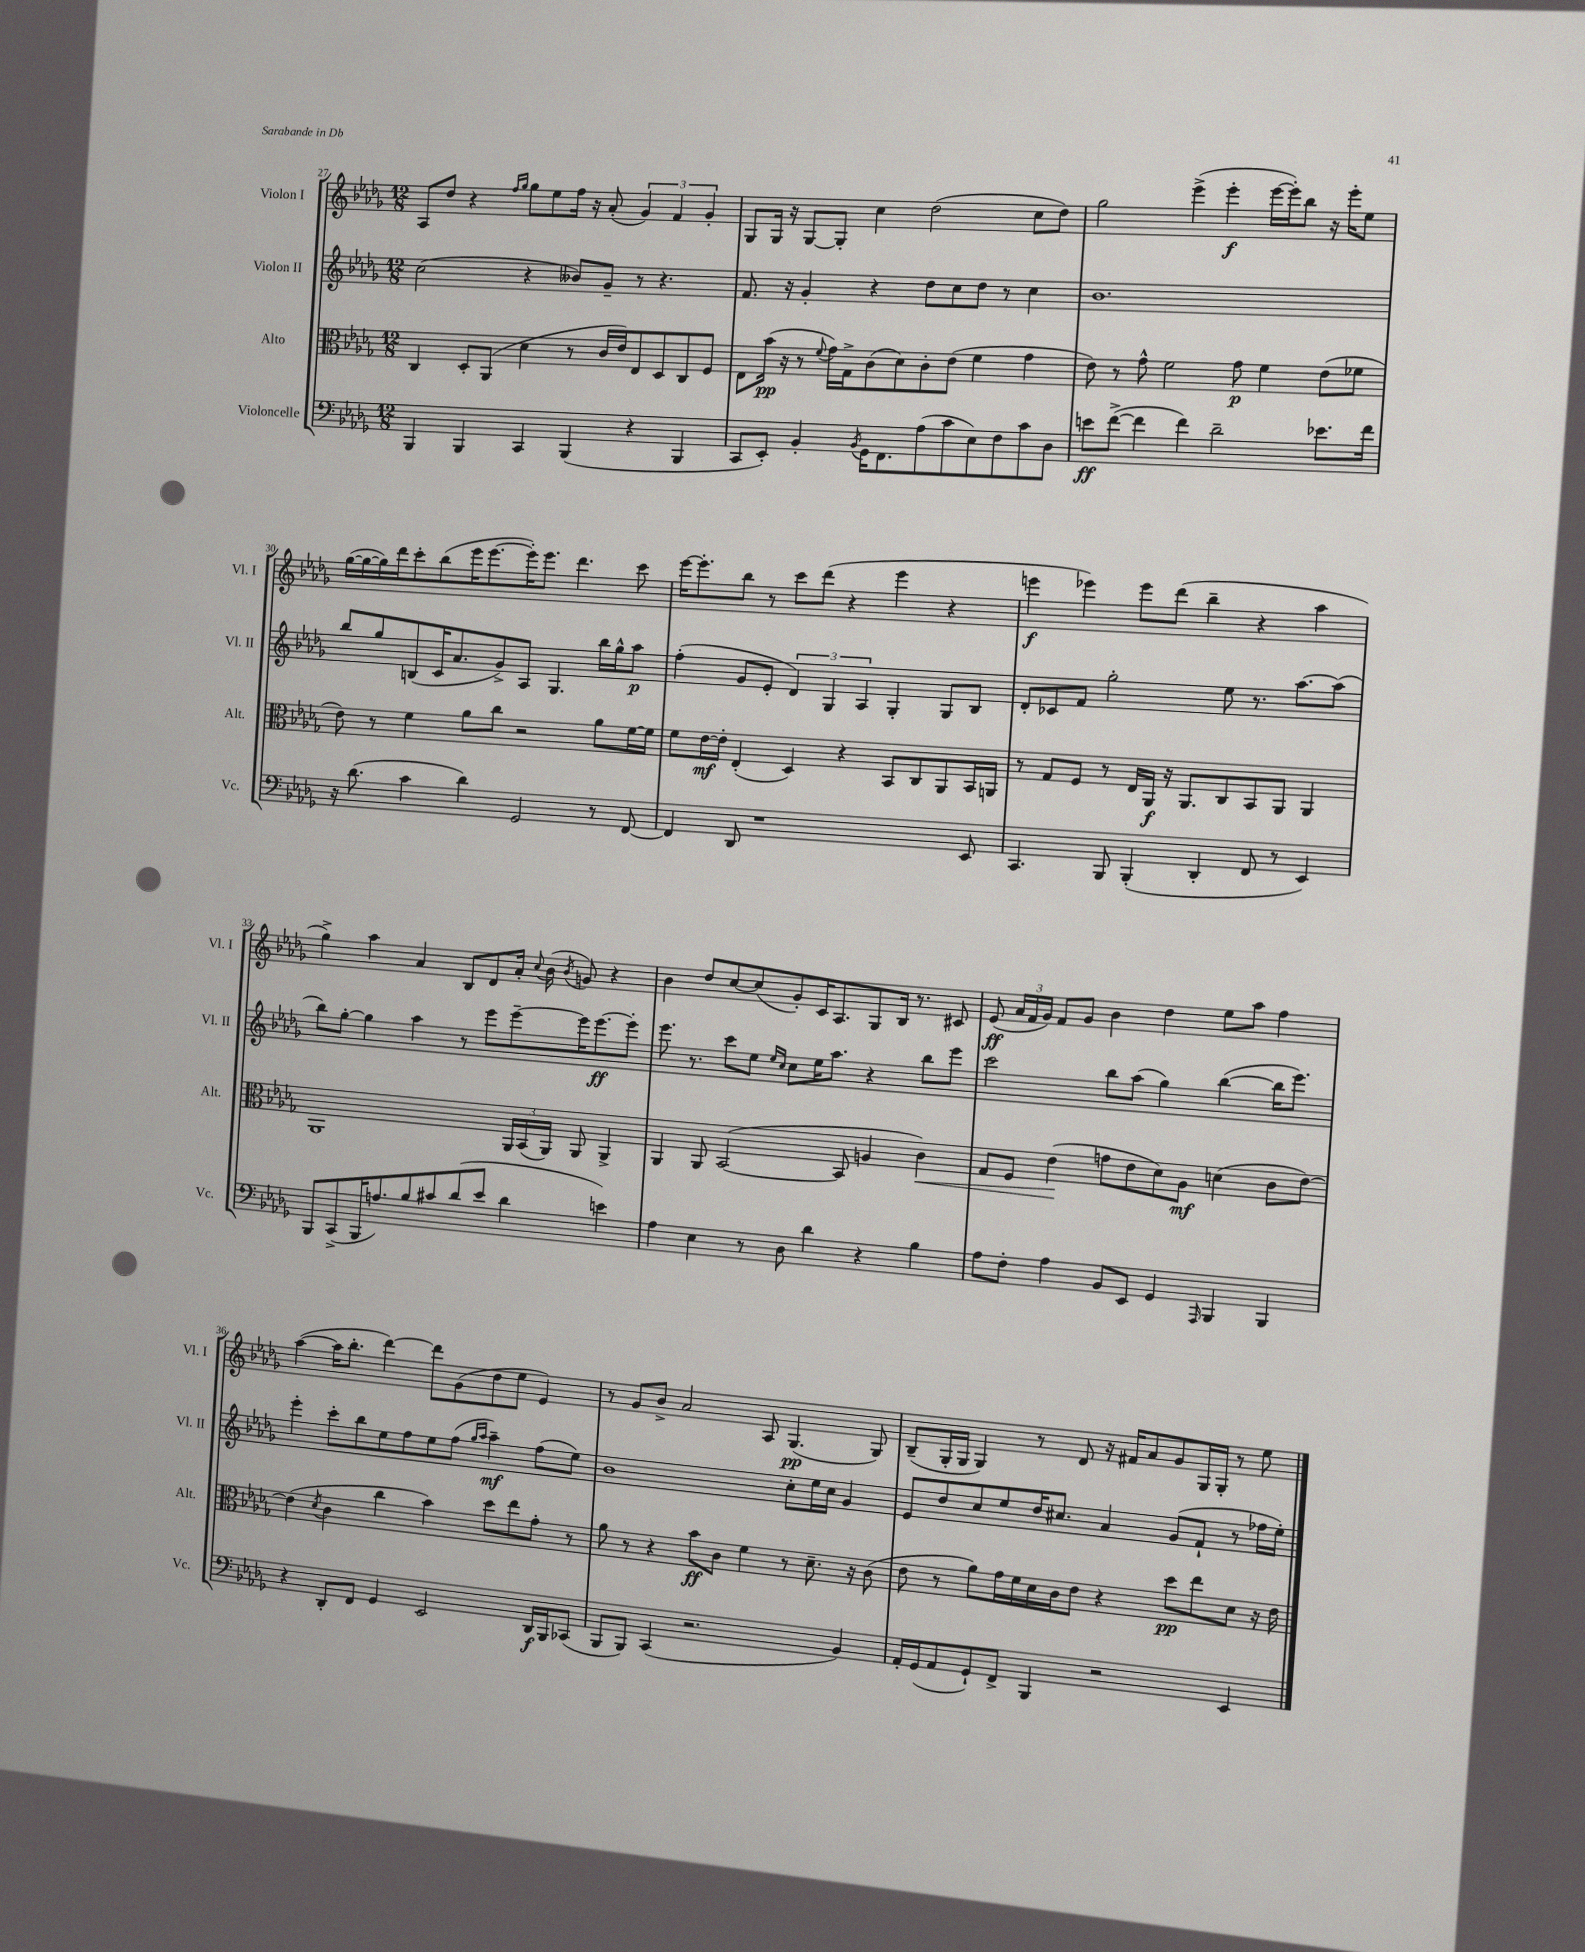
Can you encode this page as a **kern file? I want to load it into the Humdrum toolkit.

**kern	**kern	**kern	**kern
*staff4	*staff3	*staff2	*staff1
*clefF4	*clefC3	*clefG2	*clefG2
*k[b-e-a-d-g-]	*k[b-e-a-d-g-]	*k[b-e-a-d-g-]	*k[b-e-a-d-g-]
*M12/8	*M12/8	*M12/8	*M12/8
4BBB-	4C	(2cc	8A-
.	.	.	8dd-
4BBB-	8D-'	.	4r
.	(8AA-	.	.
.	.	.	16qqff
.	.	.	16qqgg-
4CC	4d-	4r	8gg-
.	.	.	8ee-
(4BBB-	8r	8b--)	16ff
.	.	.	16r
.	16c	8g-~	(8a-'
.	16e-)	.	.
4r	8E-	8r	6g-)
.	8D-	4.r	.
.	.	.	6f
4BBB-	8C	.	.
.	.	.	6g-'
.	8F	.	.
=	=	=	=
8CC	8E-	8.f	8G-
8EE-')	(16b-	.	16G-
.	16r	16r	16r
4BB-'	8r	4g-'	[8G-
.	8qqf	.	.
.	16g-)	.	8G-']
.	16G-^	.	.
8qBB-	.	.	.
16GG-	(8c	4r	4cc
8.FF	.	.	.
.	8d-)	.	.
(8A-	8c'	8dd-	(2dd-
8c	(8e-	8cc	.
8E-)	4f	8dd-	.
8F	.	8r	.
8c	4g-	4cc	8cc
8D-	.	.	8dd-)
=	=	=	=
8e	8e-)	1.b-	2gg-
([8f^	8r	.	.
4f]	8g-^^	.	.
.	2f	.	.
4f)	.	.	(4eee-^
2d-~	.	.	4eee-'
.	8g-	.	.
.	4f	.	[16eee-
.	.	.	16eee-'])
.	.	.	8bb-
8.e-	(8e-	.	16r
.	.	.	16eee-'
.	8f-	.	8ee-
16f	.	.	.
=	=	=	=
16r	8e-)	8bb-	([16gg-
(8.d-	.	.	16gg-_
.	8r	8gg-	16gg-])
.	.	.	16ddd-
4c	4f	(8B	8ccc'
.	.	16c	(8bb-
.	.	8.a-	.
4d-)	8a-	.	16eee-
.	.	.	[8.eee-
.	8cc	8g-^)	.
2GG-	2r	8A-	16eee-'])
.	.	.	8.eee-
.	.	4.G-	.
.	.	.	4.ddd-
8r	8a-	16bb-	.
.	.	16gg-^^	.
[8FF	[16f	8aa-	8ccc
.	16f]	.	.
=	=	=	=
4FF]	8f	(4ff'	[16eee-
.	.	.	8.eee-']
.	[16e-	.	.
.	16e-']	.	.
8DD-	(4E-'	8g-	8bb-
1r	.	8e-'	8r
.	4D-)	6d-)	8ccc
.	.	.	(8ddd-
.	.	6G-	.
.	4r	.	4r
.	.	6A-	.
.	8BB-	4G-'	4eee-
.	8C	.	.
.	8AA-	8G-	4r
8EE-	16BB-	8B-	.
.	16AA	.	.
=	=	=	=
4.CC	8r	8d-'	4eee
.	8G-	8c-	.
.	8F	8f	4eee-)
8BBB-	8r	2gg-'	.
(4BBB-'	16E-	.	8eee-
.	16AA-	.	.
.	16r	.	(8ddd-
.	8.AA-	.	.
4DD-'	.	.	4bb-~
.	8C	8ee-	.
8FF	8BB-	8.r	4r
8r	8AA-	.	.
.	.	[8.aa-	.
4EE-)	4AA-	.	4aa-
.	.	(8aa-]	.
=	=	=	=
8BBB-	1AA-	8bb-)	4gg-^)
(8CC^	.	[8gg-'	.
16BBB-	.	4gg-]	4aa-
8.A)	.	.	.
8B-	.	4aa-	4a-
8c#	.	.	.
(8d-	.	8r	8B-
8e-	.	8eee-	8d-
4d-	24AA-	[8eee-~	16a-'
.	(24BB-	.	.
.	.	.	8qqcc
.	.	.	(16b-
.	24AA-)	.	.
.	.	.	8qb-
.	8AA-	16eee-]	8g)
.	.	[8.eee-	.
4e)	4AA-^	.	4r
.	.	8eee-']	.
=	=	=	=
4A-	4AA-	8.eee-	4b-
.	.	8.r	.
4E-	8AA-	.	8dd-
.	([2BB-	8ccc	[8cc
8r	.	8ee-	(8cc]
.	.	16qqee-	.
.	.	16qqcc	.
8D-	.	8cc	8g-')
4d-	.	16ee-	16c
.	.	8.aa-	8.A-
.	8BB-]	.	.
4r	4A	4r	8G-
.	.	.	16B-
.	.	.	8.r
4B-	4c)	8bb-	.
.	.	8eee-	8c#
=	=	=	=
8A-	8G-	2ccc	(8e-
8F'	8F	.	24a-
.	.	.	24f
.	.	.	24g-)
4A-	(4e-	.	8f
.	.	.	8g-
8BB-	8g	8bb-	4b-
8EE-	8e-	(8aa-	.
4GG-	8d-)	4gg-)	4dd-
.	8A-	.	.
16qqAAA-	.	.	.
4BBB-	(4d	([4bb-	8ee-
.	.	.	8aa-
4BBB-	8c	16bb-]	4ff
.	.	8.eee-)	.
.	[8e-)	.	.
=	=	=	=
4r	(4e-]	4eee-'	([4aa-
.	8qd-	.	.
8DD-'	4c	8ccc'	16aa-]
.	.	.	8.bb-'
8FF	.	8bb-	.
4GG-	4cc	8ee-	[4ddd-)
.	.	8ff	.
2EE-	4b-)	8ee-	8ddd-]
.	.	(8ff	(8g-
.	.	16qqgg-	.
.	.	16qqaa-	.
.	8dd-	4aa-~)	8dd-
.	8ee-	.	8ee-
16DD-	8g-'	(8ff	4e-)
16BBB-	.	.	.
(8CC-	8r	8ee-)	.
=	=	=	=
8BBB-	8a-	1b-	8r
8BBB-)	8r	.	8g-
(4CC	4r	.	8b-^
.	.	.	2a-
2.r	8b-	.	.
.	8c	.	.
.	4f	.	.
.	.	.	8A-
.	8r	8cc'	(4.G-
.	8.d-~	16ee-	.
.	.	16cc	.
4BB-)	.	4g-	.
.	16r	.	.
.	(8c	.	8G-)
=	=	=	=
16AA-'	8e-	8e-	(8B-~
(16GG-	.	.	.
8AA-	8r	8dd-	16G-'
.	.	.	16G-
8GG-`)	8a-)	8cc	4G-)
8FF^	16g-	8ee-	.
.	16f	.	.
4BBB-	16d-	16dd-	8r
.	16c	8.cc#	.
.	8e-	.	8d-
2r	4r	4a-	16r
.	.	.	16f#
.	.	.	8a-
.	8dd-	(8g-	8g-
.	8ee-	8f`	16G-
.	.	.	16G-'
4EE-	8d-	8r	8r
.	16r	16ff-	8ee-
.	16e-	16ee-')	.
==	==	==	==
*-	*-	*-	*-
